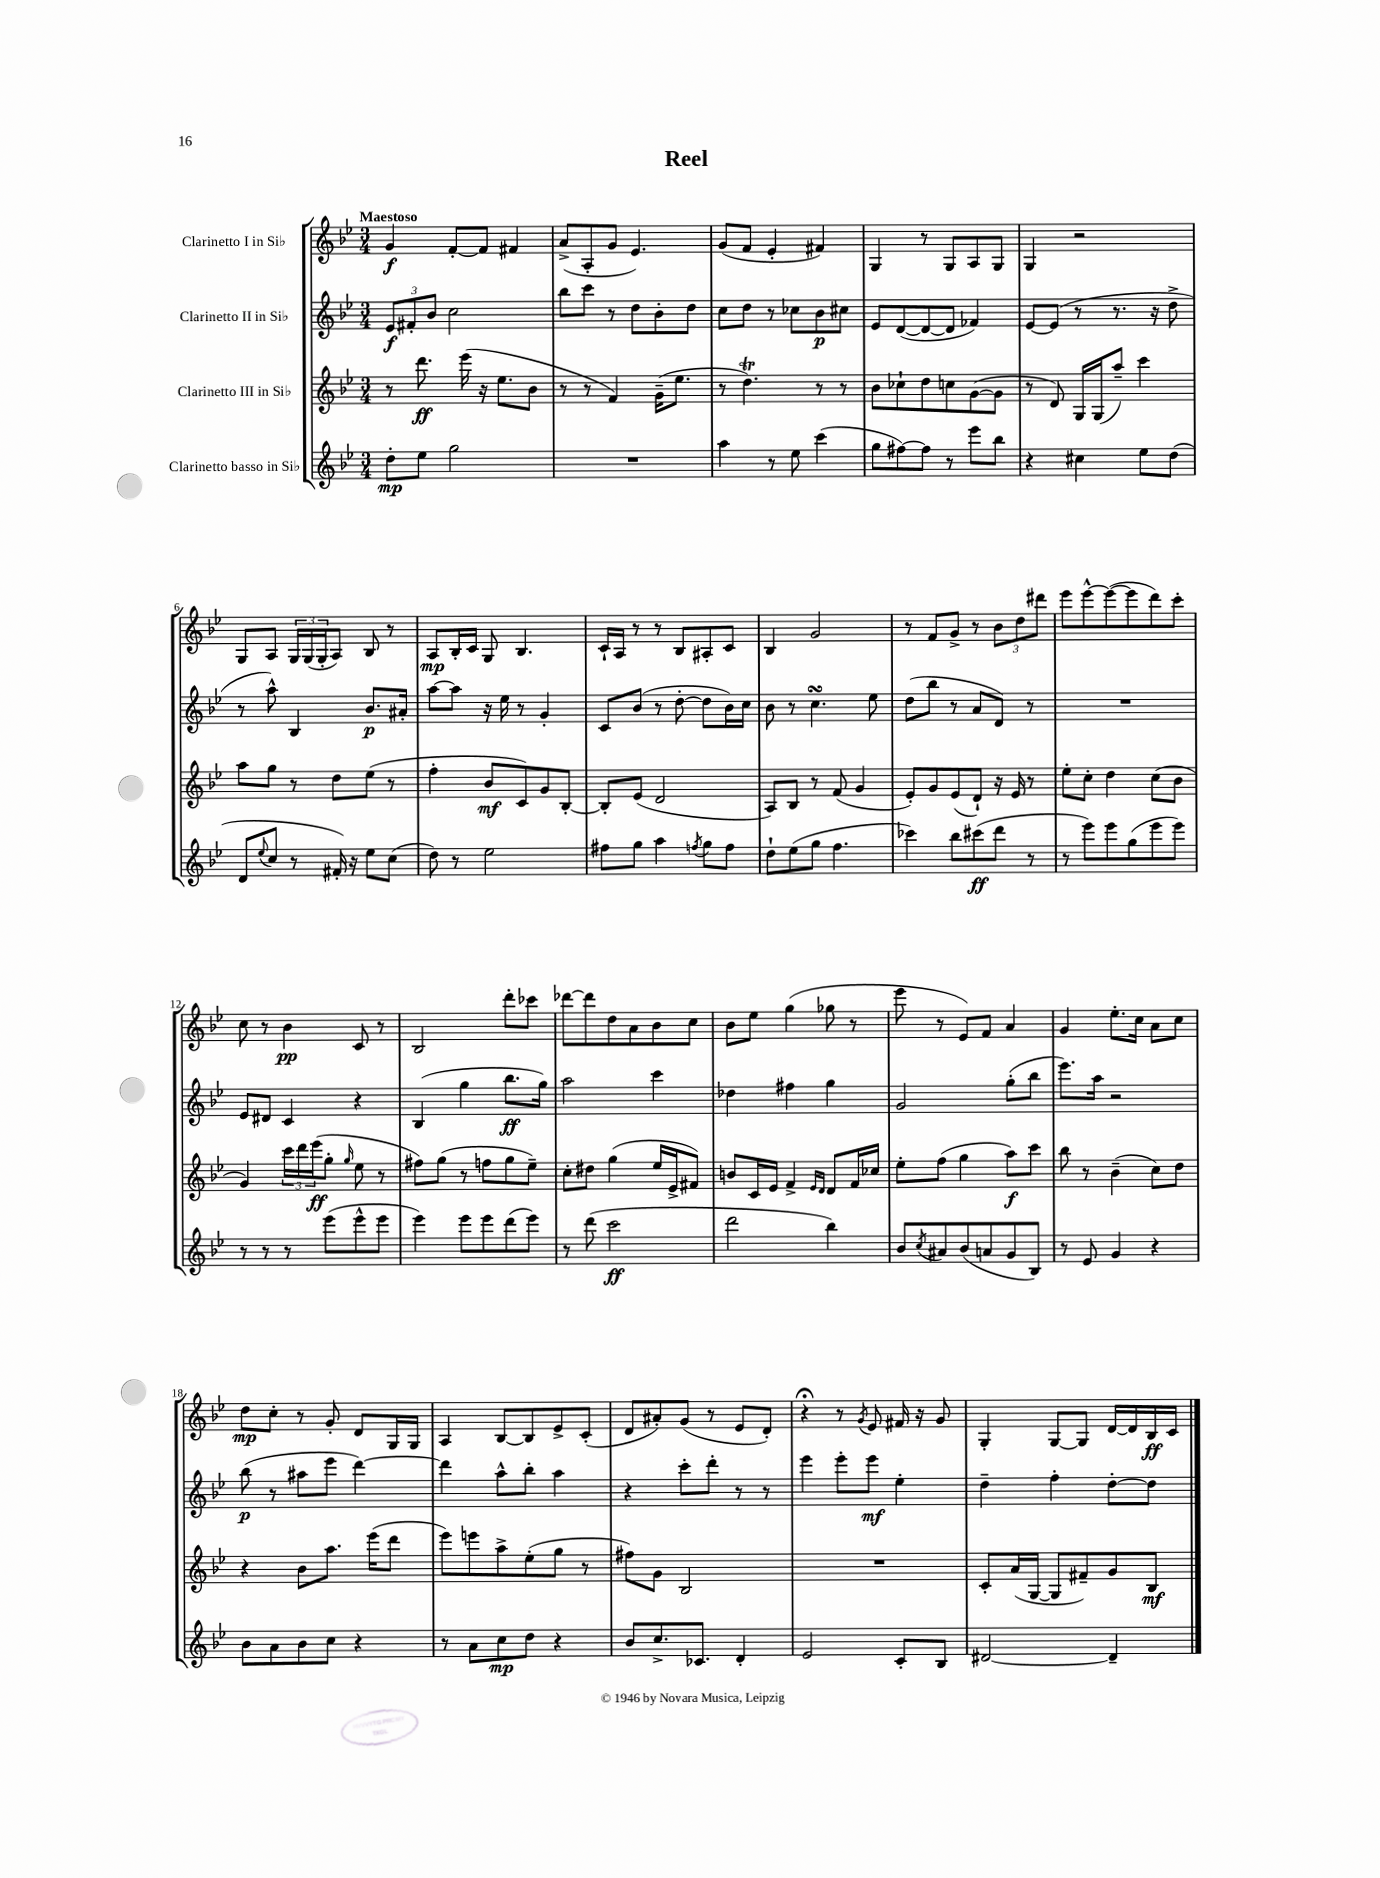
\header { title = "Reel" }
<<
\new StaffGroup <<
\new Staff = "s0" \with { instrumentName = "Clarinetto I in Sib" } {
    \clef treble \key bes \major \numericTimeSignature \time 3/4 \tempo "Maestoso"
    g'4\f f'8~-. f'8 fis'4 |
    a'8->( a8-. g'8 ees'4.) |
    g'8( f'8 ees'4-. fis'4) |
    g4 r8 g8 a8 g8 |
    g4 r2 |
    g8 a8 \tuplet 3/2 { g16 g16( g16-. } a8) bes8 r8 |
    a8\mp bes16-. c'16 g8 bes4. |
    c'16-! a16 r8 r8 bes8 ais8-. c'8 |
    bes4 g'2 |
    r8 f'8 g'8-> r8 \tuplet 3/2 { bes'8 d''8 dis'''8 } |
    ees'''8 ees'''8~-^ ees'''8~( ees'''8 d'''8) c'''8-. |
    c''8 r8 bes'4\pp c'8 r8 |
    bes2 d'''8-. ces'''8 |
    des'''8~ des'''8 d''8 a'8 bes'8 c''8 |
    bes'8 ees''8 g''4( ges''8 r8 |
    ees'''8 r8 ees'8) f'8 a'4 |
    g'4 ees''8.-. c''16 a'8 c''8 |
    d''8\mp c''8-. r8 g'8-. d'8 g16 g16 |
    a4 bes8~ bes8 ees'8-> c'8-.( |
    d'8 ais'8-.) g'8( r8 ees'8 d'8-.) |
    r4\fermata r8 \acciaccatura { g'8 } ees'8 fis'16 r16 g'8 |
    g4-. g8~ g8 d'16~ d'16 bes16\ff c'16 \bar "|." |
}
\new Staff = "s1" \with { instrumentName = "Clarinetto II in Sib" } {
    \clef treble \key bes \major \numericTimeSignature \time 3/4
    \tuplet 3/2 { ees'8\f fis'8-. bes'8 } c''2 |
    bes''8 c'''8 r8 d''8 bes'8-. d''8 |
    c''8 d''8 r8 ces''8 bes'8\p cis''8 |
    ees'8 d'8~( d'8~ d'8 fes'4) |
    ees'8~ ees'8( r8 r8. r16 d''8-> |
    r8 a''8-^) bes4 bes'8.\p ais'16-. |
    a''8~ a''8 r16 ees''16 r8 g'4-. |
    c'8 bes'8( r8 d''8~-. d''8 bes'16) c''16 |
    bes'8 r8 c''4.\turn ees''8 |
    d''8( bes''8 r8 a'8 d'8) r8 |
    R2. |
    ees'8 dis'8 c'4 r4 |
    bes4( g''4 bes''8.\ff g''16) |
    a''2 c'''4 |
    des''4 fis''4 g''4 |
    g'2 g''8-.( bes''8 |
    ees'''8.) a''16 r2 |
    bes''8\p( r8 ais''8 ees'''8 d'''4~) |
    d'''4 a''8-^ bes''8-. a''4 |
    r4 c'''8-. d'''8-. r8 r8 |
    ees'''4 ees'''8-. ees'''8\mf ees''4-. |
    d''4-- f''4-. d''8~-. d''8 \bar "|." |
}
\new Staff = "s2" \with { instrumentName = "Clarinetto III in Sib" } {
    \clef treble \key bes \major \numericTimeSignature \time 3/4
    r8 d'''8.\ff ees'''16( r16 ees''8. bes'8 |
    r8 r8 f'4) g'16--( ees''8. |
    r8 d''4.\trill) r8 r8 |
    bes'8 ces''8-! d''8 c''8 g'8~( g'8 |
    r8 d'8) g16 g16( a''8--) c'''4 |
    a''8 g''8 r8 d''8 ees''8( r8 |
    f''4-. bes'8\mf c'8) g'8 bes8~-. |
    bes8-. ees'8( d'2 |
    a8) bes8 r8 f'8( g'4 |
    ees'8-.) g'8 ees'8( d'8-!) r16 ees'16 r8 |
    ees''8-. c''8-. d''4 c''8( bes'8 |
    g'4) \tuplet 3/2 { c'''16 d'''16 ees'''16\ff( } g''8-. \grace { g''16 } ees''8 r8 |
    fis''8) g''8( r8 f''8 g''8 ees''8--) |
    c''8-. dis''8 g''4( ees''16 ees'16-> fis'8) |
    b'8 c'16 ees'16 f'4-> \grace { ees'16 d'16 } d'8 f'16 ces''16 |
    ees''8-. f''8( g''4 a''8\f) c'''8 |
    bes''8 r8 bes'4--( c''8) d''8 |
    r4 bes'8 a''8. ees'''16( d'''8 |
    ees'''8) e'''8 a''8-> ees''8-.( g''8 r8 |
    fis''8) g'8 bes2 |
    R2. |
    c'8-. a'16( g16~ g8 fis'8--) g'8 bes8\mf \bar "|." |
}
\new Staff = "s3" \with { instrumentName = "Clarinetto basso in Sib" } {
    \clef treble \key bes \major \numericTimeSignature \time 3/4
    d''8-.\mp ees''8 g''2 |
    R2. |
    a''4 r8 ees''8 c'''4( |
    g''8 fis''8~) fis''8 r8 ees'''8 bes''8 |
    r4 cis''4 ees''8 d''8( |
    d'8 \appoggiatura { ees''8 } c''8 r8 fis'16-.) r16 ees''8 c''8( |
    d''8) r8 ees''2 |
    fis''8 g''8 a''4 \acciaccatura { f''8 } g''8 f''8 |
    d''8-! ees''8( g''8 f''4. |
    ces'''4) bes''8 cis'''8\ff( d'''8 r8 |
    r8 ees'''8) ees'''8 g''8( ees'''8 ees'''8) |
    r8 r8 r8 ees'''8( ees'''8-^ ees'''8 |
    ees'''4) ees'''8 ees'''8 d'''8( ees'''8) |
    r8 d'''8( c'''2\ff |
    d'''2 bes''4) |
    bes'8 \acciaccatura { c''8 } ais'8 bes'8( a'8 g'8 bes8) |
    r8 ees'8 g'4 r4 |
    bes'8 a'8 bes'8 c''8 r4 |
    r8 a'8 c''8\mp d''8 r4 |
    bes'8 c''8.-> ces'8. d'4-. |
    ees'2 c'8-. bes8 |
    dis'2~ dis'4-- \bar "|." |
}
>>
>>
